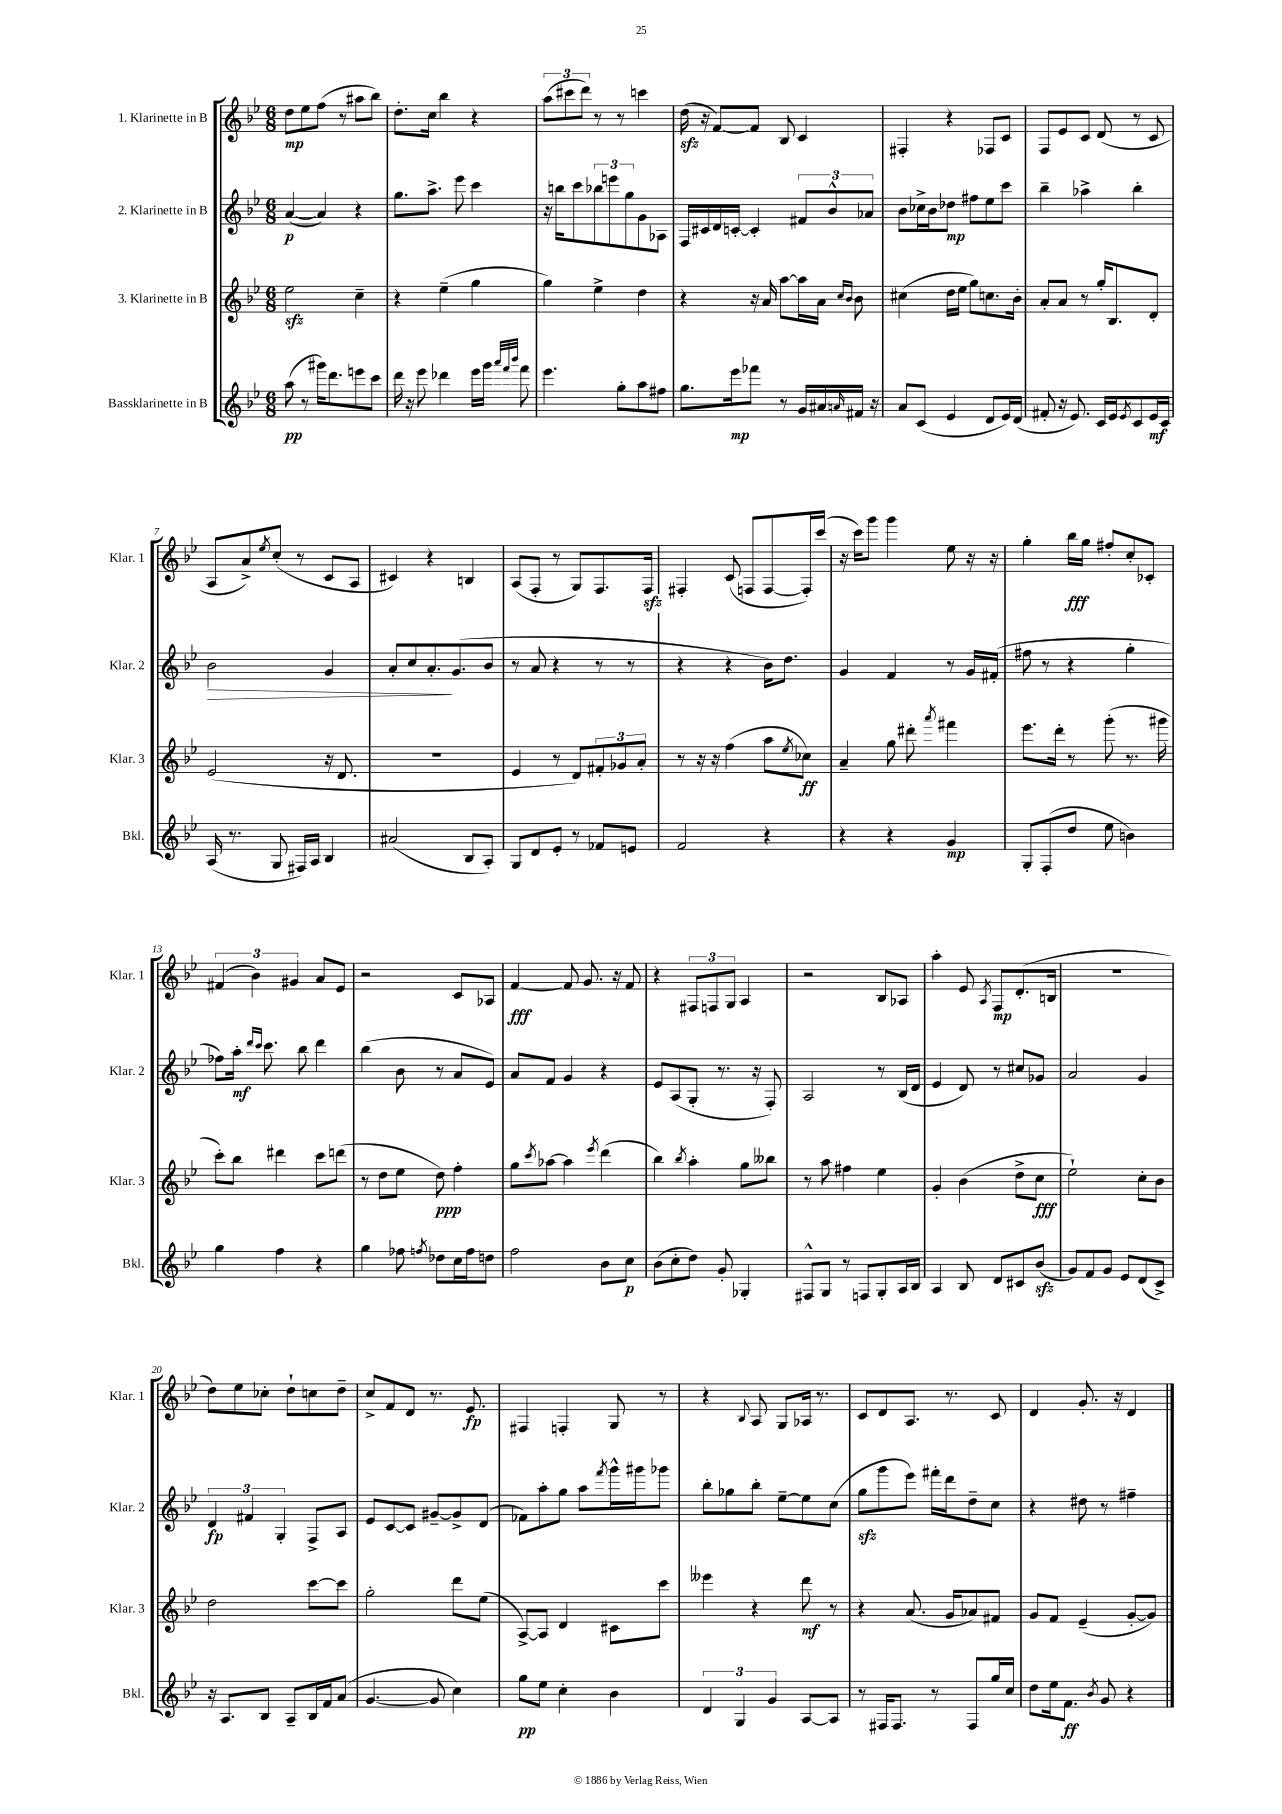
<<
\new StaffGroup <<
\new Staff = "s0" \with { instrumentName = "1. Klarinette in B" shortInstrumentName = "Klar. 1" } {
    \clef treble \key bes \major \numericTimeSignature \time 6/8
    d''8\mp ees''8 f''8( r8 ais''8 bes''8) |
    d''8.-. c''16 bes''4 r4 |
    \tuplet 3/2 { a''8( cis'''8 d'''8) } r8 r8 c'''4 |
    d''16\sfz( r16 f'8~) f'8 bes8 c'4 |
    fis4-. r4 fes8 c'8 |
    f8 ees'8 c'8 d'8( r8 c'8 |
    a8 a'8->) \acciaccatura { ees''8 } c''8-.( r8 c'8 a8 |
    cis'4) r4 b4 |
    a8( f8-. r8 g8) f8. f16\sfz |
    fis4-. c'8( f8 f8~ f16-.) c'''16( |
    r16 c'''16) g'''8 g'''4 ees''8 r16 r16 |
    g''4-. bes''16\fff g''16 fis''8-. c''8-. ces'8-. |
    \tuplet 3/2 { fis'4( bes'4) gis'4 } a'8 ees'8 |
    r2 c'8 aes8 |
    f'4~\fff f'8 g'8. r16 f'8 |
    r4 \tuplet 3/2 { fis8 f8 g8 } a4 |
    r2 bes8 aes8 |
    a''4-. ees'8 \acciaccatura { a8 } f8\mp d'8.-.( b16 |
    R2. |
    d''8) ees''8 ces''8-. d''8-! c''8 d''8-- |
    c''8-> f'8 d'8 r8. ees'8.\fp |
    fis4 f4-. g8 r8 |
    r4 \appoggiatura { bes8 } a8 g8 aes16 r8. |
    c'8 d'8 a8. r8. c'8 |
    d'4 g'8.-. r16 d'4 \bar "|." |
}
\new Staff = "s1" \with { instrumentName = "2. Klarinette in B" shortInstrumentName = "Klar. 2" } {
    \clef treble \key bes \major \numericTimeSignature \time 6/8
    a'4~\p( a'4) r4 |
    g''8. a''8.-> ees'''8 c'''4 |
    r16 b''16 c'''8 \tuplet 3/2 { bes''8 e'''8 g''8 } g'8 aes8 |
    f16 cis'16 d'16 c'16~-. c'4-. \tuplet 3/2 { fis'8 bes'8-^ aes'8 } |
    bes'8 ces''16-> bes'16 des''8\mp fis''8 ees''8 c'''8 |
    bes''4-- aes''4-> bes''4-. |
    bes'2\> g'4 |
    a'8-. c''8 a'8.-.\! g'8.( bes'8 |
    r8 a'8 r4 r8 r8 |
    r4 r4 bes'16) d''8. |
    g'4 f'4 r8 g'16 fis'16-.( |
    fis''8 r8 r4 g''4-. |
    fes''8) a''16-.\mf \grace { d'''16 c'''16 } c'''8. bes''8 d'''4 |
    bes''4( bes'8 r8 a'8 ees'8) |
    a'8 f'8 g'4 r4 |
    ees'8 a8( g8-. r8. r16 f8-.) |
    a2 r8 bes16( d'16 |
    ees'4 d'8) r8 cis''8 ges'8 |
    a'2 g'4 |
    \tuplet 3/2 { d'4\fp fis'4 g4-. } f8-> a8 |
    ees'8 c'8~ c'8 gis'8~-- gis'8-> d'8( |
    fes'8) a''8-. g''8 a''8 \acciaccatura { f'''8 } g'''16-^ gis'''16 ges'''8 |
    bes''8-. ges''8 bes''8-. ees''8~-- ees''8 c''8( |
    g''8\sfz g'''8 ees'''8) fis'''16-. d'''16 d''8-- c''8 |
    r4 dis''8 r8 fis''4-- \bar "|." |
}
\new Staff = "s2" \with { instrumentName = "3. Klarinette in B" shortInstrumentName = "Klar. 3" } {
    \clef treble \key bes \major \numericTimeSignature \time 6/8
    ees''2\sfz c''4-- |
    r4 ees''4--( g''4 |
    g''4) ees''4-> d''4 |
    r4 r16 a'16 a''8~ a''16 a'16 \grace { c''16 bes'16 } bes'8 |
    cis''4( d''16 ees''16 g''8) c''8. bes'16-. |
    a'8-. a'8 r8 g''16-. bes8. d'8-. |
    ees'2( r16 d'8. |
    R2. |
    ees'4 r8 d'8) \tuplet 3/2 { fis'8-. ges'8 a'8-. } |
    r8 r16 r16 f''4( a''8 \acciaccatura { ees''8 } ces''8\ff) |
    a'4-- g''8 dis'''8-. \acciaccatura { a'''8 } fis'''4 |
    ees'''8. d'''16-. r8 g'''8-.( r8. gis'''16 |
    c'''8-.) bes''8 dis'''4 c'''8 d'''8( |
    r8 d''8 ees''8 d''8\ppp) f''4-. |
    g''8 \acciaccatura { c'''8 } aes''8~ aes''4 \acciaccatura { ees'''8 } d'''4( |
    bes''4) \acciaccatura { bes''8 } a''4-. g''8 beses''8 |
    r8 a''8 fis''4 ees''4 |
    g'4-. bes'4( d''8-> c''8\fff |
    ees''2-!) c''8-. bes'8 |
    d''2 c'''8~ c'''8 |
    g''2-. d'''8 ees''8( |
    a8~->) a8 d'4 cis'8 c'''8 |
    eeses'''4 r4 d'''8\mf r8 |
    r4 a'8.( g'16 aes'8) fis'8 |
    g'8 f'8 ees'4--( g'8~-. g'8) \bar "|." |
}
\new Staff = "s3" \with { instrumentName = "Bassklarinette in B" shortInstrumentName = "Bkl." } {
    \clef treble \key bes \major \numericTimeSignature \time 6/8
    a''8\pp( r8 gis'''16) d'''8. e'''8 c'''8 |
    d'''16 r16 ees'''8 des'''4 ees'''16 g'''16 \grace { a'''32 f'''32 bes'''32 } f'''8 |
    ees'''4. g''8-. a''8 fis''8 |
    g''8. ees'''16\mp fes'''8 r8 g'16 ais'16 \grace { a'16 } fis'16 r16 |
    a'8 c'8( ees'4 d'8 ees'16) d'16( |
    fis'8-. r16 ees'8.) c'16 ees'16 \acciaccatura { ees'8 } c'8 ees'16\mf c'16 |
    a16( r8. g8 fis16) a16 bes4 |
    ais'2( bes8 a8-.) |
    g8 d'8 ees'8-. r8 fes'8 e'8 |
    f'2 r4 |
    r4 r4 g'4\mp |
    g8-. f8-.( d''8 ees''8 b'4) |
    g''4 f''4 r4 |
    g''4 fes''8 \acciaccatura { f''8 } des''8 c''16 f''16 d''8 |
    f''2 bes'8 c''8\p |
    bes'8( c''8-. d''8) g'8-. ges4-. |
    fis8-^ g8 r8 f8 g8-. a16 bes16 |
    a4 bes8 d'8 cis'8 bes'8\sfz( |
    g'8) f'8 g'8 ees'8 d'8( c'8->) |
    r16 a8. bes8 a8-- bes16 f'16 a'8( |
    g'4.~ g'8 c''4) |
    g''8\pp ees''8 c''4-. bes'4 |
    \tuplet 3/2 { d'4 g4 g'4 } a8~ a8 |
    r8 fis16 fis8. r8 fis8 g''16 c''16 |
    d''8 ees''16 f'8.\ff \acciaccatura { bes'8 } g'8 r4 \bar "|." |
}
>>
>>
